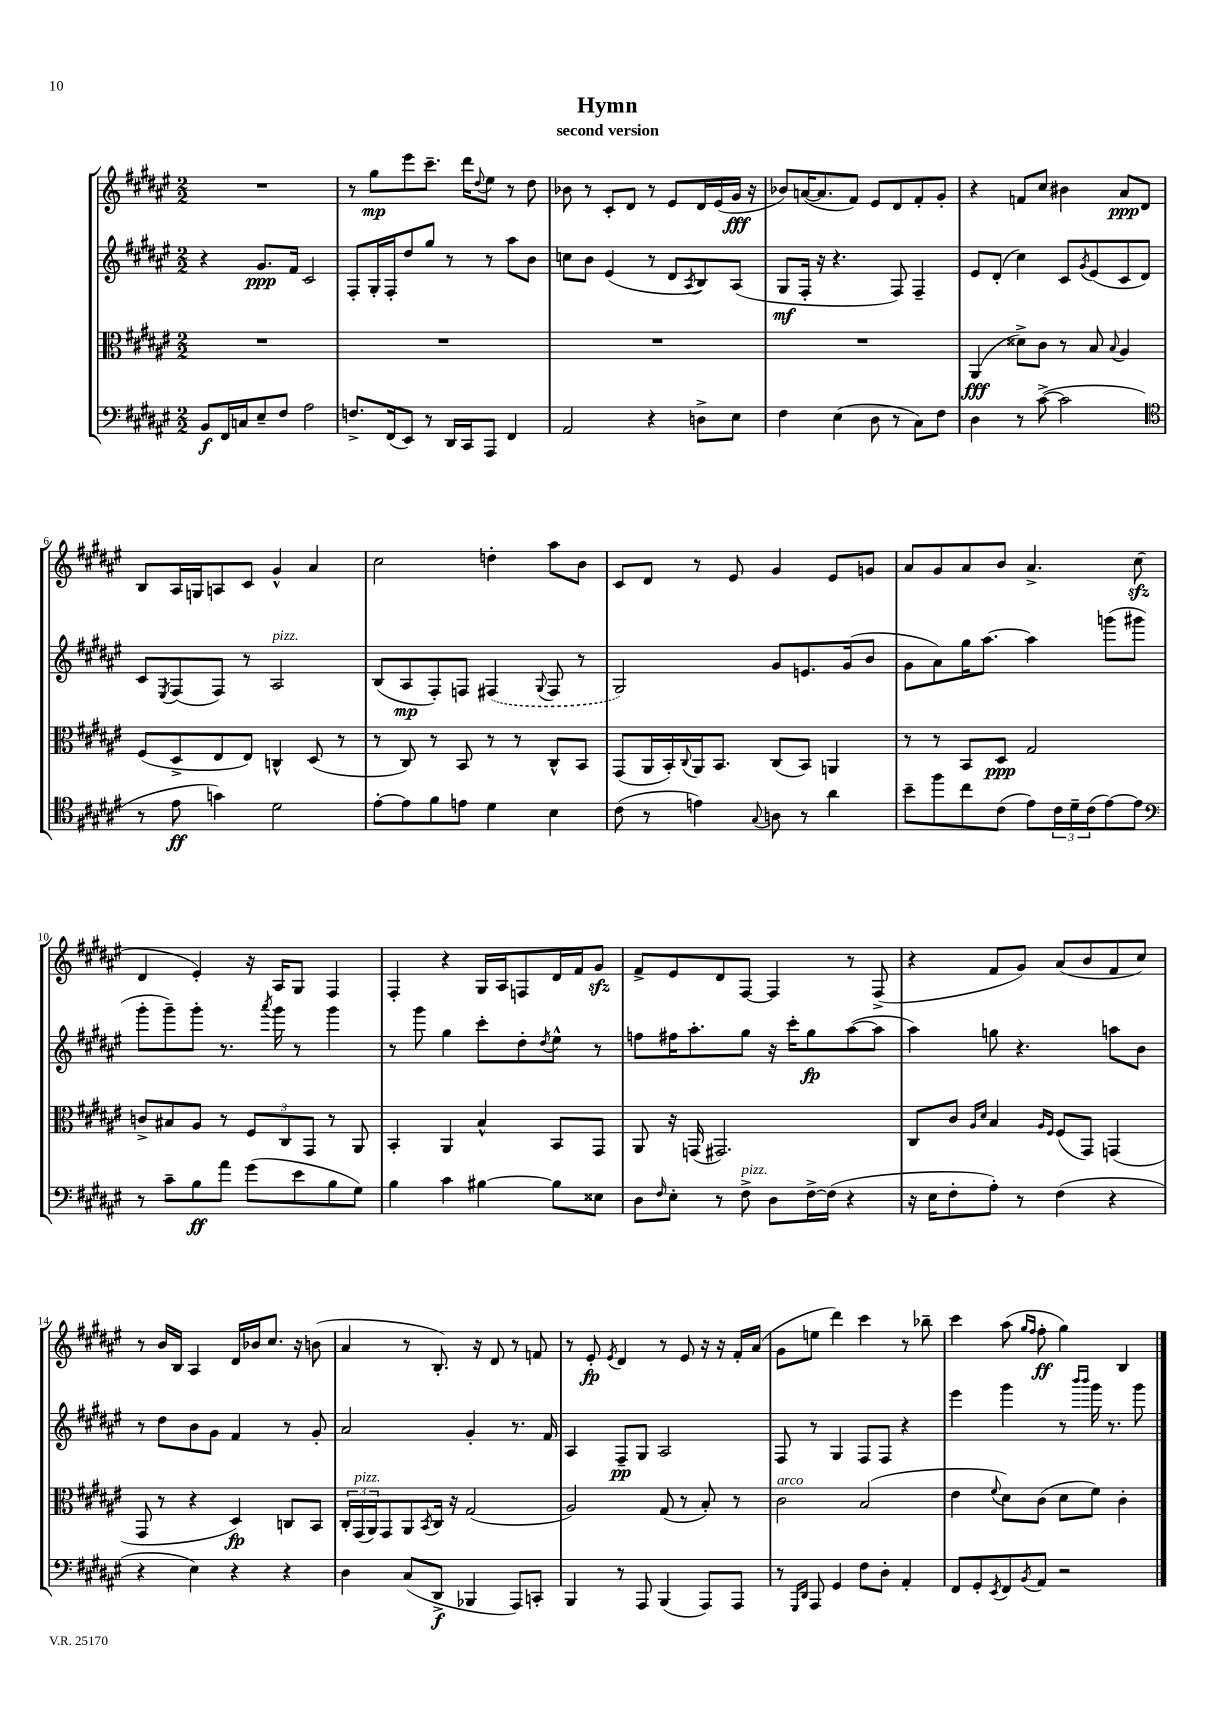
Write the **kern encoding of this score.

**kern	**dynam	**kern	**dynam	**kern	**dynam	**kern	**dynam
*part4	*part4	*part3	*part3	*part2	*part2	*part1	*part1
*staff4	*staff4	*staff3	*staff3	*staff2	*staff2	*staff1	*staff1
*clefF4	*	*clefC3	*	*clefG2	*	*clefG2	*
*k[f#c#g#d#a#e#]	*	*k[f#c#g#d#a#e#]	*	*k[f#c#g#d#a#e#]	*	*k[f#c#g#d#a#e#]	*
*M2/2	*	*M2/2	*	*M2/2	*	*M2/2	*
=1	=1	=1	=1	=1	=1	=1	=1
8BB/L	f	1r	.	4r	.	1r	.
16FF#/L	.	.	.	.	.	.	.
16Cn/J	.	.	.	.	.	.	.
8E#~/	.	.	.	8.g#/L	ppp	.	.
8F#/J	.	.	.	.	.	.	.
.	.	.	.	16f#/Jk	.	.	.
2A#\	.	.	.	2c#/	.	.	.
=2	=2	=2	=2	=2	=2	=2	=2
8.Fn^/L	.	1r	.	8F#'/L	.	8r	.
.	.	.	.	16G#'/L	.	8gg#\L	mp
(16FF#/k	.	.	.	16F#'/J	.	.	.
8EE#/J)	.	.	.	8dd#/	.	8eee#\	.
8r	.	.	.	8gg#/J	.	8.ccc#~\J	.
16DD#/LL	.	.	.	8r	.	.	.
16CC#/J	.	.	.	.	.	16ddd#\KL	.
.	.	.	.	.	.	8qqdd#/	.
8AAA#/J	.	.	.	8r	.	8ee#\J	.
4FF#/	.	.	.	8aa#\L	.	8r	.
.	.	.	.	8b\J	.	8dd#\	.
=3	=3	=3	=3	=3	=3	=3	=3
2AA#/	.	1r	.	8ccn\L	.	8b-X\	.
.	.	.	.	8b\J	.	8r	.
.	.	.	.	(4e#/	.	8c#'/L	.
.	.	.	.	.	.	8d#/J	.
4r	.	.	.	8r	.	8r	.
.	.	.	.	8d#/L	.	8e#/L	.
.	.	.	.	8qA#/	.	.	.
8Dn^\L	.	.	.	8B/)	.	16d#/L	.
.	.	.	.	.	.	(16e#/	.
8E#\J	.	.	.	(8A#/J	.	16g#/JJ	fff
.	.	.	.	.	.	16r	.
=4	=4	=4	=4	=4	=4	=4	=4
4F#\	.	1r	.	8G#/L	mf	8b-X/L)	.
.	.	.	.	16F#'/Jk	.	([16an/K	.
.	.	.	.	16r	.	8.a/]	.
(4E#\	.	.	.	4.r	.	.	.
.	.	.	.	.	.	8f#/J)	.
8D#\	.	.	.	.	.	8e#/L	.
8r	.	.	.	8F#/)	.	8d#/	.
8C#\L)	.	.	.	4F#~/	.	8f#'/	.
8F#\J	.	.	.	.	.	8g#'/J	.
=5	=5	=5	=5	=5	=5	=5	=5
4D#\	.	(4AA#/	fff	8e#/L	.	4r	.
.	.	.	.	(8d#'/J	.	.	.
8r	.	8d##X^\L)	.	4cc#\)	.	8fn/L	.
([8c#^\	.	8c#\J	.	.	.	8cc#/J	.
2c#\]	.	8r	.	8c#/L	.	4b#X\	.
.	.	.	.	8qg#/	.	.	.
.	.	8B/	.	(8e#/	.	.	.
.	.	8qqB/	.	.	.	.	.
.	.	4A#/	.	8c#/	.	8a#/L	ppp
.	.	.	.	8d#/J)	.	8d#/J	.
!!LO:LB:g=z
=6	=6	=6	=6	=6	=6	=6	=6
*clefC4	*	*	*	*	*	*	*
8r	.	(8F#/L	.	8c#/L	.	8B/L	.
.	.	.	.	8qE#/	.	.	.
8e#\	ff	8D#^/	.	(8F#/	.	16A#/L	.
.	.	.	.	.	.	16Gn/J	.
4gn\)	.	8E#/	.	8F#/J)	.	8An/	.
.	.	8E#/J)	.	8r	.	8c#/J	.
!	!	!	!	!LO:TX:a:i:t=pizz.	!	!	!
2d#\	.	4Cn^^/	.	2A#/	.	4g#^^/	.
.	.	(8D#/	.	.	.	4a#/	.
.	.	8r	.	.	.	.	.
=7	=7	=7	=7	=7	=7	=7	=7
[8e#'\L	.	8r	.	(8B/L	.	2cc#\	.
8e#\]	.	8C#/)	.	8A#/	mp	.	.
8f#\	.	8r	.	8F#'/)	.	.	.
8en\J	.	8BB/	.	8Fn/J	.	.	.
4d#\	.	8r	.	(4F#X/	.	4ddn'\	.
.	.	8r	.	.	.	.	.
.	.	.	.	8qqG#/	.	.	.
4B\	.	8C#^^/L	.	8F#/	.	8aa#\L	.
.	.	8BB/J	.	8r	.	8b\J	.
=8	=8	=8	=8	=8	=8	=8	=8
(8c#\	.	(8GG#/L	.	2G#/)	.	8c#/L	.
8r	.	16AA#/L	.	.	.	8d#/J	.
.	.	16BB'/)	.	.	.	.	.
.	.	8qqC#/	.	.	.	.	.
4en\)	.	16AA#/J	.	.	.	8r	.
.	.	8.BB/J	.	.	.	.	.
.	.	.	.	.	.	8e#/	.
8qqG#/	.	.	.	.	.	.	.
8An\	.	(8C#/L	.	8g#/L	.	4g#/	.
8r	.	8BB/J)	.	8.en/	.	.	.
4a#\	.	4AAn/	.	.	.	8e#/L	.
.	.	.	.	(16g#/k	.	.	.
.	.	.	.	8b/J	.	8gn/J	.
=9	=9	=9	=9	=9	=9	=9	=9
8b~\L	.	8r	.	8g#\L	.	8a#/L	.
8ff#\	.	8r	.	8a#\)	.	8g#/	.
8cc#\	.	8BB/L	.	16gg#\K	.	8a#/	.
.	.	.	.	[8.aa#\J	.	.	.
(8c#\J	.	8D#/J	ppp	.	.	8b/J	.
8e#\L)	.	2G#/	.	4aa#\]	.	4.a#^/	.
24c#\L	.	.	.	.	.	.	.
24d#~\	.	.	.	.	.	.	.
(24c#\J	.	.	.	.	.	.	.
[8e#\)	.	.	.	(8gggn\L	.	.	.
8e#\J]	.	.	.	8ggg#X\J	.	(8cc#zz\	.
!!LO:LB:g=z
=10	=10	=10	=10	=10	=10	=10	=10
*clefF4	*	*	*	*	*	*	*
8r	.	8cn^/L	.	8ggg#'\L	.	4d#/	.
8c#~\L	.	8B#X/	.	8ggg#~\)	.	.	.
8B\	ff	8A#/J	.	8ggg#'\J	.	4e#'/)	.
8a#\J	.	8r	.	8.r	.	.	.
(8g#\L	.	12F#/L	.	.	.	16r	.
.	.	.	.	8qaaa#/	.	.	.
.	.	.	.	16ggg#\	.	16A#/KL	.
.	.	12C#/	.	.	.	.	.
8e#\	.	.	.	8r	.	8G#/J	.
.	.	12GG#/J	.	.	.	.	.
8B\	.	8r	.	4ggg#\	.	4F#/	.
8G#\J)	.	8AA#/	.	.	.	.	.
=11	=11	=11	=11	=11	=11	=11	=11
4B\	.	4BB'/	.	8r	.	4F#'/	.
.	.	.	.	8ggg#\	.	.	.
4c#\	.	4AA#/	.	4gg#\	.	4r	.
[4B#X\	.	4B^^/	.	8ccc#'\L	.	16G#/LL	.
.	.	.	.	.	.	16A#/J	.
.	.	.	.	8dd#'\	.	8Fn/	.
.	.	.	.	8qdd#/	.	.	.
8B#\L]	.	8BB/L	.	8ee#^^\J	.	16d#/L	.
.	.	.	.	.	.	16f#/J	.
8E##X\J	.	8GG#/J	.	8r	.	8g#zz/J	.
=12	=12	=12	=12	=12	=12	=12	=12
8D#\L	.	8AA#/	.	8ffn\L	.	8f#^/L	.
16qqF#/	.	.	.	.	.	.	.
8E#'\J	.	16r	.	16ff#X\K	.	8e#/	.
.	.	(16GGn/	.	8.aa#'\	.	.	.
8r	.	2.GG#X/)	.	.	.	8d#/	.
!LO:TX:a:i:t=pizz.	!	!	!	!	!	!	!
8F#^\	.	.	.	8gg#\J	.	[8F#/J	.
8D#\L	.	.	.	16r	.	4F#/]	.
.	.	.	.	16ccc#'\KL	.	.	.
[16F#^\L	.	.	.	8gg#\	fp	.	.
(16F#\JJ]	.	.	.	.	.	.	.
4r	.	.	.	([8aa#\	.	8r	.
.	.	.	.	8aa#\J]	.	(8F#^/	.
=13	=13	=13	=13	=13	=13	=13	=13
16r	.	8C#/L	.	4aa#\)	.	4r	.
16E#\KL	.	.	.	.	.	.	.
8F#'\	.	8c#/J	.	.	.	.	.
.	.	16qqA#/LL	.	.	.	.	.
.	.	16qqd#/JJ	.	.	.	.	.
8A#'\J)	.	4B/	.	8ggn\	.	8f#/L	.
8r	.	.	.	4.r	.	8g#/J)	.
.	.	16qqA#/LL	.	.	.	.	.
.	.	16qqF#/JJ	.	.	.	.	.
(4F#\	.	(8F#/L	.	.	.	(8a#/L	.
.	.	8GG#/J)	.	.	.	8b/	.
4r	.	(4GGn/	.	8aan\L	.	8f#/	.
.	.	.	.	8b\J	.	8cc#/J)	.
!!LO:LB:g=z
=14	=14	=14	=14	=14	=14	=14	=14
4r	.	8GG#/	.	8r	.	8r	.
.	.	8r	.	8dd#\L	.	16b/LL	.
.	.	.	.	.	.	16B/JJ	.
4E#\)	.	4r	.	8b\	.	4A#/	.
.	.	.	.	8g#\J	.	.	.
4r	.	4D#/)	fp	4f#/	.	16d#/LL	.
.	.	.	.	.	.	16b-X/J	.
.	.	.	.	.	.	8.cc#/J	.
4r	.	8Cn/L	.	8r	.	.	.
.	.	.	.	.	.	16r	.
.	.	8BB/J	.	8g#'/	.	(8bn\	.
=15	=15	=15	=15	=15	=15	=15	=15
4D#\	.	24C#'/LL	.	2a#/	.	4a#/	.
!	!	!LO:TX:a:i:t=pizz.	!	!	!	!	!
.	.	(24GG#/	.	.	.	.	.
.	.	24AA#/J)	.	.	.	.	.
.	.	8GG#/	.	.	.	.	.
(8C#/L	.	8AA#/	.	.	.	8r	.
.	.	8qBB/	.	.	.	.	.
8DD#^/J	f	16C#/Jk	.	.	.	8.B'/)	.
.	.	16r	.	.	.	.	.
4BBB-X/	.	(2G#/	.	4g#'/	.	.	.
.	.	.	.	.	.	16r	.
.	.	.	.	.	.	8d#/	.
8AAA#/L)	.	.	.	8.r	.	8r	.
8CCn'/J	.	.	.	.	.	8fn/	.
.	.	.	.	16f#/	.	.	.
=16	=16	=16	=16	=16	=16	=16	=16
4BBB/	.	2A#/)	.	4A#/	.	8r	.
.	.	.	.	.	.	8e#'/	fp
.	.	.	.	.	.	8qe#/	.
8r	.	.	.	8F#~/L	pp	4d#/	.
8AAA#/	.	.	.	8G#/J	.	.	.
(4BBB/	.	(8G#/	.	2A#/	.	8r	.
.	.	8r	.	.	.	8e#/	.
8AAA#/L)	.	8B'/)	.	.	.	16r	.
.	.	.	.	.	.	16r	.
8AAA#/J	.	8r	.	.	.	16f#'/LL	.
.	.	.	.	.	.	(16a#/JJ	.
=17	=17	=17	=17	=17	=17	=17	=17
!	!	!LO:TX:a:i:t=arco	!	!	!	!	!
8r	.	2c#\	.	8F#/	.	8g#\L	.
16qqGGG#/LL	.	.	.	.	.	.	.
16qqDD#/JJ	.	.	.	.	.	.	.
8AAA#/	.	.	.	8r	.	8een\J	.
4GG#/	.	.	.	4G#/	.	4ddd#\)	.
8F#\L	.	(2B/	.	8F#/L	.	4ccc#\	.
8D#'\J	.	.	.	8F#/J	.	.	.
4AA#'/	.	.	.	4r	.	8r	.
.	.	.	.	.	.	8bb-X~\	.
=18	=18	=18	=18	=18	=18	=18	=18
8FF#/L	.	4e#\	.	4eee#\	.	4ccc#\	.
8GG#'/	.	.	.	.	.	.	.
8qEE#/	.	8qqf#/	.	.	.	.	.
8FF#/	.	8d#\L)	.	4ggg#\	.	(8aa#\	.
.	.	.	.	.	.	16qqgg#/LL	.
8qBB/	.	.	.	.	.	16qqff#/JJ	.
8AA#/J	.	(8c#\J	.	.	.	8ff#'\	ff
2r	.	8d#\L	.	8r	.	4gg#\)	.
.	.	.	.	16qqbbb/LL	.	.	.
.	.	.	.	16qqbbb/JJ	.	.	.
.	.	8f#\J)	.	16ggg#\	.	.	.
.	.	.	.	8.r	.	.	.
.	.	4c#'\	.	.	.	4B/	.
.	.	.	.	8ggg#\	.	.	.
==	==	==	==	==	==	==	==
*-	*-	*-	*-	*-	*-	*-	*-
